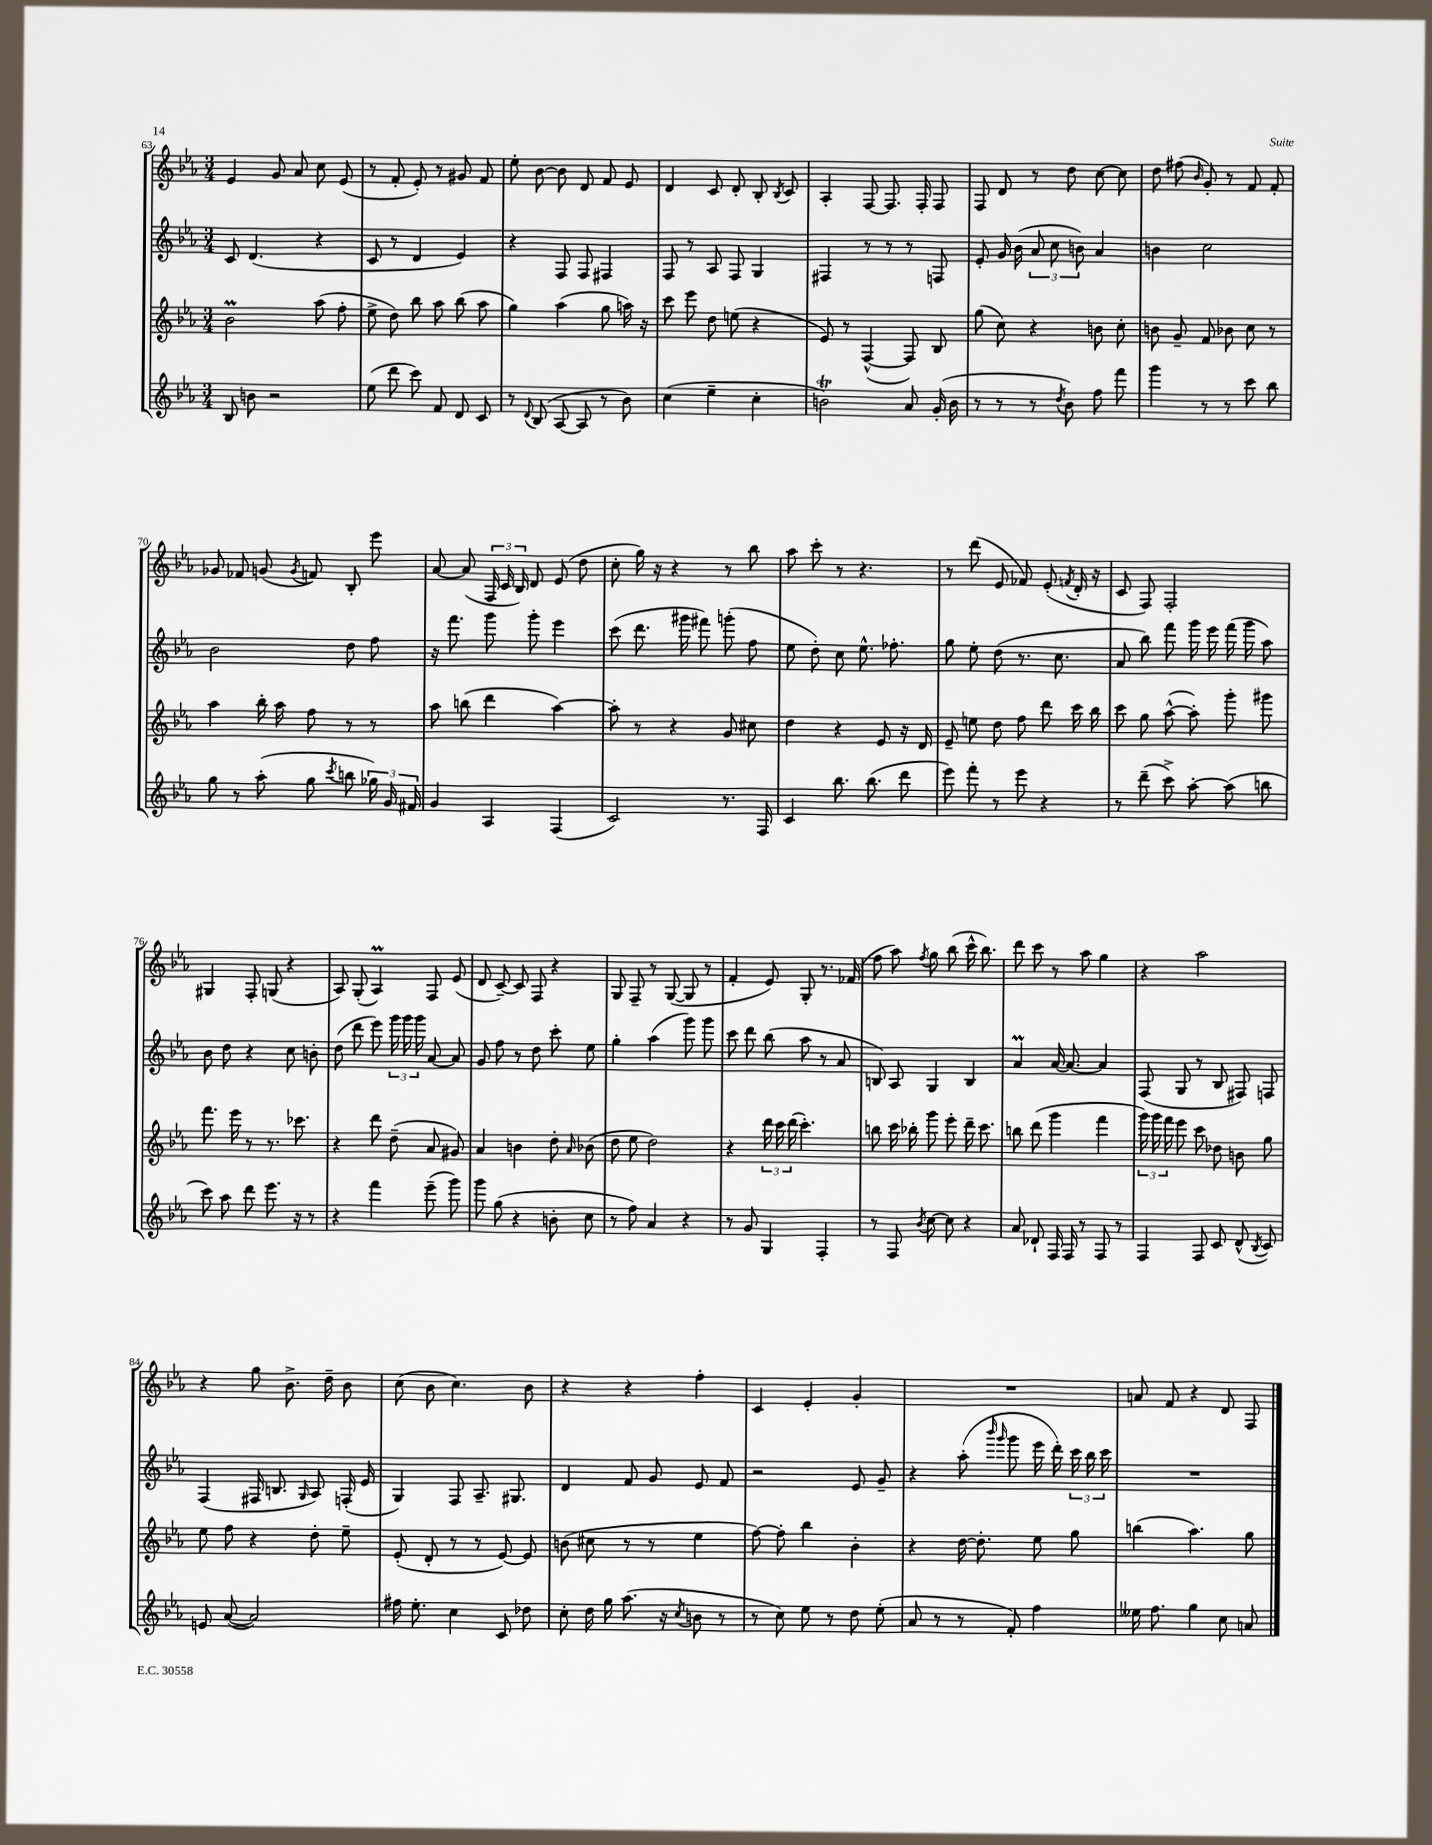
<<
\new StaffGroup <<
\new Staff = "s0" {
    \clef treble \key ees \major \numericTimeSignature \time 3/4
    \autoBeamOff ees'4 g'8 aes'8 c''8 ees'8( |
    r8 f'8-. ees'8-.) r8 gis'8 f'8 |
    ees''8-. bes'8~ bes'8 d'8 f'8 ees'8 |
    d'4 c'8 d'8-. bes8-. \acciaccatura { bes8 } c'8 |
    aes4-. f8~ f8. f16-. f8 |
    f8 d'8 r8 d''8 c''8~ c''8 |
    d''8 fis''8( \grace { bes'16 } g'8-.) r8 f'8 f'8-. |
    ges'8 fes'8 g'8( \acciaccatura { g'8 } f'8) bes8-. ees'''8 |
    aes'8~ aes'8( \tuplet 3/2 { f16 c'16 bes16) } d'8 ees'8( d''8 |
    c''8-. g''16) r16 r4 r8 bes''8 |
    aes''8 c'''8-. r8 r4. |
    r8 d'''8( ees'8 fes'8) ees'8-.( \acciaccatura { f'8 } d'16-. r16 |
    c'8 f8) f2-. |
    gis4 f8-. g8( r4 |
    aes8) g8-.( aes4\prall) f8 ees'8( |
    d'8 c'8~--) c'8 f8 r4 |
    g8 f8-- r8 g8~( g8 r8 |
    f'4-. ees'8) g8-. r8. fes'16( |
    f''8 aes''8) \acciaccatura { f''8 } g''8 bes''8( c'''16-^ bes''8.) |
    d'''8 c'''8 r8 aes''8 g''4 |
    r4 aes''2 |
    r4 g''8 bes'8.-> d''16-- bes'8 |
    c''8( bes'8 c''4.) bes'8 |
    r4 r4 f''4-. |
    c'4 ees'4-. g'4-. |
    R2. |
    a'8 f'8 r4 d'8 f8 \bar "|." |
}
\new Staff = "s1" {
    \clef treble \key ees \major \numericTimeSignature \time 3/4
    \autoBeamOff c'8 d'4.( r4 |
    c'8 r8 d'4 ees'4) |
    r4 f8 f8 fis4 |
    f8 r8 aes8 f8 g4 |
    fis4 r8 r8 r8 f8 |
    ees'8-. g'16 bes'16( \tuplet 3/2 { aes'8 c''8 b'8) } aes'4 |
    b'4 c''2 |
    bes'2 d''8 f''8 |
    r16 f'''8. g'''8 g'''8-. ees'''4 |
    c'''8( d'''8. gis'''16 fis'''8) g'''8-.( f''8 |
    ees''8 d''8-.) c''8 ees''8.-^ fes''8.-. |
    g''8 ees''8-. d''8( r8. c''8. |
    aes'8 bes''8) f'''8 g'''16 ees'''16 f'''16( g'''16 aes''8) |
    bes'8 d''8 r4 c''8 b'8-. |
    d''8( d'''8 ees'''8) \tuplet 3/2 { g'''16 g'''16 g'''16 } aes'8~ aes'8 |
    g'8 f''8 r8 d''8 c'''8-. ees''8 |
    g''4-. aes''4( g'''8) g'''8 |
    c'''8 d'''8 bes''8( aes''8 r8 aes'8 |
    b8) aes8 g4 b4 |
    aes'4\prall aes'16~ aes'8.~ aes'4 |
    f8( g8 r8 bes8 fis8) f8 |
    f4( fis16 b8. \grace { g16 } aes8) f16-.( ees'16 |
    g4) f8 aes8.-- gis8. |
    d'4 f'8 g'8 ees'8 f'8 |
    r2 ees'8 g'8-- |
    r4 aes''8-.( \grace { bes'''16 g'''16 } g'''8 ees'''16 d'''16-.) \tuplet 3/2 { c'''16 bes''16 c'''16 } |
    R2. \bar "|." |
}
\new Staff = "s2" {
    \clef treble \key ees \major \numericTimeSignature \time 3/4
    \autoBeamOff bes'2\prall aes''8( f''8-. |
    ees''8-> d''8) bes''8 aes''8 bes''8( aes''8 |
    g''4) aes''4( g''8 a''16) r16 |
    c'''8 ees'''8 d''8 e''8( r4 |
    ees'8) r8 f4~-^( f8) bes8 |
    g''8( c''8) r4 b'8 c''8-. |
    b'8 g'8-- f'8 bes'8 c''8 r8 |
    aes''4 bes''16-. aes''16 f''8 r8 r8 |
    aes''8 b''8( d'''4 aes''4~) |
    aes''8-. r8 r4 g'8 cis''8 |
    d''4 r4 ees'8 r16 d'16 |
    ees'8-- e''8 d''8 f''8 d'''8 c'''16 bes''16 |
    c'''8 g''8 aes''8~-^( aes''8-.) g'''8-. gis'''8 |
    f'''8. ees'''16 r8 r8. ces'''8. |
    r4 d'''8 d''8--( aes'8 gis'8) |
    aes'4 b'4 d''8-. \grace { aes'16 } bes'8( |
    d''8 ees''8 d''2) |
    r4 \tuplet 3/2 { d'''16 c'''16 d'''16( } c'''4.-.) |
    b''8 c'''16 bes''16-. g'''8 ees'''8-. d'''16-- c'''8. |
    b''8 d'''8( g'''4 f'''4 |
    \tuplet 3/2 { g'''16) g'''16 f'''16 } ees'''8 c'''8 des''8 b'8 g''8 |
    ees''8 f''8 r4 d''8-. ees''8-- |
    ees'8-.( d'8-. r8 r8 ees'8~) ees'8 |
    b'8( cis''8 r8 r8 ees''4 |
    f''8~) f''8-. bes''4 bes'4-. |
    r4 d''16~ d''8.-. ees''8 g''8 |
    b''4( aes''4.) g''8 \bar "|." |
}
\new Staff = "s3" {
    \clef treble \key ees \major \numericTimeSignature \time 3/4
    \autoBeamOff bes8 b'8 r2 |
    ees''8( d'''8 c'''8) f'8 d'8 c'8 |
    r8 \appoggiatura { d'8 } bes8( aes8~ aes8 r8 bes'8) |
    c''4( ees''4-- c''4-. |
    b'2\trill) aes'8 g'16-.( b'16 |
    r8 r8 r8 \acciaccatura { d''8 } bes'8) f''8 f'''8 |
    g'''4 r8 r8 c'''8 bes''8 |
    g''8 r8 aes''8-.( g''8 \acciaccatura { c'''8 } b''8 \tuplet 3/2 { ges''16) g'16 fis'16 } |
    g'4 aes4 f4( |
    c'2) r8. f16 |
    c'4 bes''8. bes''8.( d'''8 |
    ees'''8) f'''8-. r8 ees'''8 r4 |
    r8 d'''8--( c'''8->) aes''8~-. aes''8( b''8 |
    c'''8) aes''8 d'''8 ees'''8. r16 r8 |
    r4 f'''4 ees'''8--( g'''8) |
    g'''8 g''8( r4 b'8-. c''8 |
    r8 f''8) aes'4 r4 |
    r8 g'8 g4 f4-. |
    r8 f8 \acciaccatura { bes'8 } c''8~ c''8 r4 |
    aes'8 des'8-! f16 f16 r8 f8 r8 |
    f4 f8 c'8 d'8-^( \acciaccatura { bes8 } c'8) |
    e'8 aes'8~( aes'2) |
    fis''16 ees''8.-. c''4 c'8 des''8 |
    c''8-. d''16 g''16 aes''8.( r16 \acciaccatura { c''8 } b'8 r8 |
    r8 c''8) ees''8 r8 d''8 ees''8-.( |
    aes'8 r8 r8 f'8-.) f''4 |
    eeses''16 f''8. g''4 c''8 a'8 \bar "|." |
}
>>
>>
\layout { \context { \Score currentBarNumber = #63 } }
